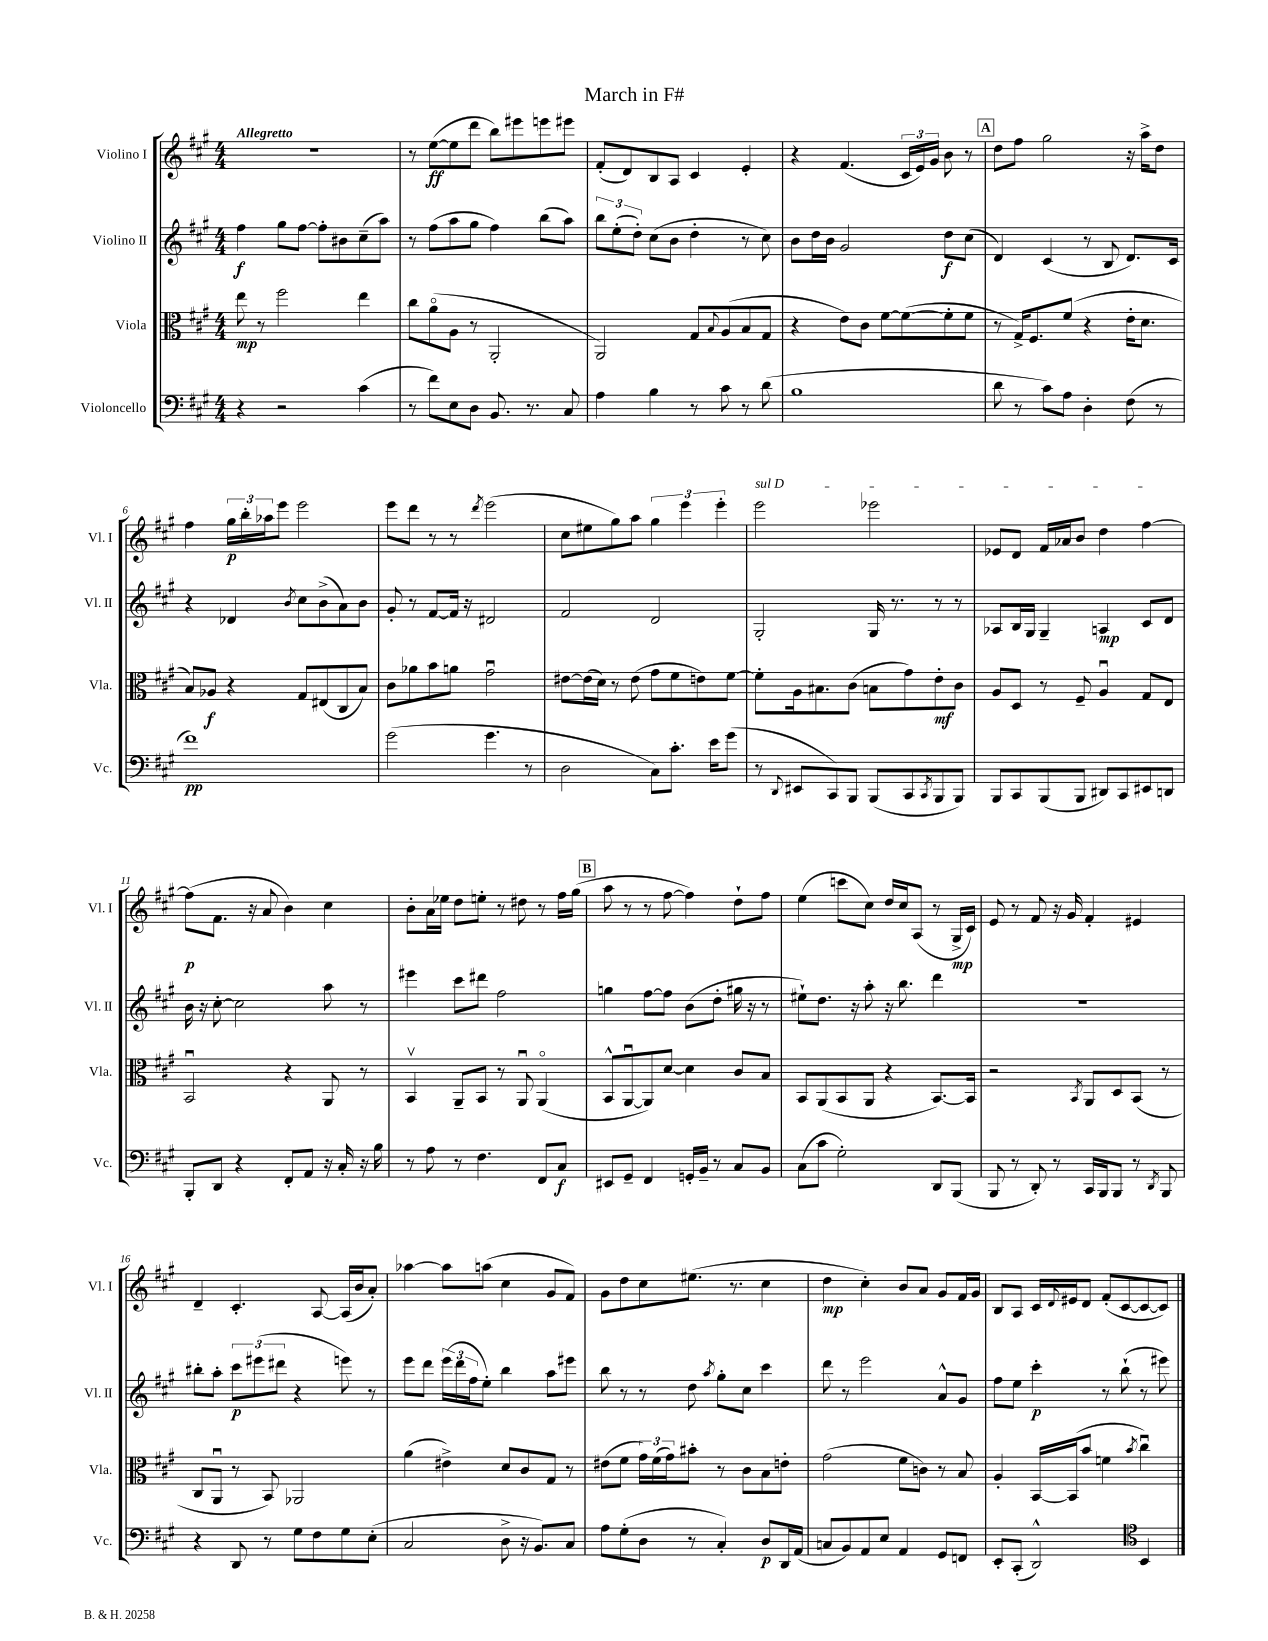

**kern	**dynam	**kern	**dynam	**kern	**dynam	**kern	**dynam
*part4	*part4	*part3	*part3	*part2	*part2	*part1	*part1
*staff4	*staff4	*staff3	*staff3	*staff2	*staff2	*staff1	*staff1
*I"Violoncello	*	*I"Viola	*	*I"Violino II	*	*I"Violino I	*
*I'Vc.	*	*I'Vla.	*	*I'Vl. II	*	*I'Vl. I	*
*clefF4	*	*clefC3	*	*clefG2	*	*clefG2	*
*k[f#c#g#]	*	*k[f#c#g#]	*	*k[f#c#g#]	*	*k[f#c#g#]	*
*M4/4	*	*M4/4	*	*M4/4	*	*M4/4	*
=1	=1	=1	=1	=1	=1	=1	=1
!	!	!	!	!	!	!LO:TX:a:B:t=Allegretto	!
4r	.	8ee\	mp	4ff#\	f	1r	.
.	.	8r	.	.	.	.	.
2r	.	2ff#\	.	8gg#\L	.	.	.
.	.	.	.	[8ff#\J	.	.	.
.	.	.	.	8ff#'\L]	.	.	.
.	.	.	.	8b#X\	.	.	.
(4c#\	.	4ee\	.	(8cc#~\	.	.	.
.	.	.	.	8aa\J)	.	.	.
=2	=2	=2	=2	=2	=2	=2	=2
8r	.	8cc#\L	.	8r	.	8r	.
8f#\L)	.	(8a\	.	(8ff#\L	.	([8ee\L	ff
8E\	.	8A\J	.	8aa\	.	8ee\]	.
8D\J	.	8r	.	8gg#\J	.	8ddd\J	.
8.BB/	.	2AA'/	.	4ff#\)	.	8bb\L)	.
.	.	.	.	.	.	8eee#X\	.
8.r	.	.	.	.	.	.	.
.	.	.	.	(8bb\L	.	8eeen\	.
8C#/	.	.	.	8aa\J)	.	8eee#X\J	.
=3	=3	=3	=3	=3	=3	=3	=3
4A\	.	2AA/)	.	12bb\L	.	(8f#'/L	.
.	.	.	.	(12ee'\	.	.	.
.	.	.	.	.	.	8d/)	.
.	.	.	.	12dd'\J)	.	.	.
4B\	.	.	.	(8cc#\L	.	8B/	.
.	.	.	.	8b\J	.	8A/J	.
8r	.	8G#/L	.	4dd'\	.	4c#/	.
.	.	8qqB/	.	.	.	.	.
8c#\	.	(8A/	.	.	.	.	.
8r	.	8B/	.	8r	.	4e'/	.
(8d\	.	8G#/J	.	8cc#\)	.	.	.
=4	=4	=4	=4	=4	=4	=4	=4
1B	.	4r	.	8b\L	.	4r	.
.	.	.	.	16dd\L	.	.	.
.	.	.	.	16b\JJ	.	.	.
.	.	8e\L)	.	2g#/	.	(4.f#/	.
.	.	8c#\J	.	.	.	.	.
.	.	[8f#\L	.	.	.	.	.
.	.	(8f#\_	.	.	.	24c#/LL	.
.	.	.	.	.	.	24e/)	.
.	.	.	.	.	.	24g#/JJ	.
.	.	8f#'\]	.	8dd\L	f	8b\	.
.	.	8f#\J	.	(8cc#\J	.	8r	.
!!LO:REH:place=s1:t=A
=5	=5	=5	=5	=5	=5	=5	=5
8d\	.	8r	.	4d/)	.	8dd\L	.
8r	.	16G#^/KL)	.	.	.	8ff#\J	.
.	.	8.F#/	.	.	.	.	.
8c#\L)	.	.	.	(4c#/	.	2gg#\	.
8A\J	.	(8f#/J	.	.	.	.	.
4D'\	.	4r	.	8r	.	.	.
.	.	.	.	8B/	.	.	.
(8F#\	.	16e'\KL	.	8.d/L)	.	16r	.
.	.	8.d\J	.	.	.	16aa^\KL	.
8r	.	.	.	.	.	8dd\J	.
.	.	.	.	16c#/Jk	.	.	.
!!LO:LB:g=z
=6	=6	=6	=6	=6	=6	=6	=6
1f#)	pp	8B/L)	.	4r	.	4ff#\	.
.	.	8A-X/J	f	.	.	.	.
.	.	4r	.	4d-X/	.	24gg#\LL	p
.	.	.	.	.	.	24bb'\	.
.	.	.	.	.	.	24aa-X\J	.
.	.	.	.	.	.	8eee\J	.
.	.	.	.	8qb/	.	.	.
.	.	8G#/L	.	8cc#\L	.	2eee\	.
.	.	(8E#X/	.	(8b^\	.	.	.
.	.	8C#/	.	8a\)	.	.	.
.	.	8B/J)	.	8b\J	.	.	.
=7	=7	=7	=7	=7	=7	=7	=7
(2g#\	.	8c#\L	.	8g#'/	.	8eee\L	.
.	.	8a-X\	.	8r	.	8ddd\J	.
.	.	8b\	.	[8f#/L	.	8r	.
.	.	8an\J	.	16f#/Jk]	.	8r	.
.	.	.	.	16r	.	.	.
.	.	.	.	.	.	8qddd/	.
4.g#\	.	2g#u\	.	2d#X/	.	(2eee\	.
8r	.	.	.	.	.	.	.
=8	=8	=8	=8	=8	=8	=8	=8
2D\	.	[8e#X\L	.	2f#/	.	8cc#\L	.
.	.	(16e#\L]	.	.	.	8ee#X\	.
.	.	16d\JJ)	.	.	.	.	.
.	.	8r	.	.	.	8gg#\)	.
.	.	(8e#\	.	.	.	8aa\J	.
8C#\L)	.	8g#\L	.	2d/	.	6gg#\	.
8.c#'\J	.	8f#\	.	.	.	.	.
.	.	.	.	.	.	6eee\	.
.	.	8en\)	.	.	.	.	.
16e\KL	.	.	.	.	.	.	.
.	.	.	.	.	.	6eee'\	.
(8g#\J	.	[8f#\J	.	.	.	.	.
=9	=9	=9	=9	=9	=9	=9	=9
!	!	!	!	!	!	!LO:TX:a:i:t=sul D	!
8r	.	8f#'\L]	.	2G#'/	.	2eee\	.
8qqDD/	.	.	.	.	.	.	.
8EE#X/L	.	16A\k	.	.	.	.	.
.	.	8.B#X\	.	.	.	.	.
8CC#/)	.	.	.	.	.	.	.
8BBB/J	.	(8c#\J	.	.	.	.	.
(8BBB/L	.	8Bn\L	.	16G#/	.	2eee-X\	.
.	.	.	.	8.r	.	.	.
8CC#/	.	8g#\)	.	.	.	.	.
8qCC#/	.	.	.	.	.	.	.
8BBB/	.	8e'\	mf	8r	.	.	.
8BBB/J)	.	8c#\J	.	8r	.	.	.
=10	=10	=10	=10	=10	=10	=10	=10
8BBB/L	.	8A/L	.	8A-X/L	.	8e-X/L	.
8CC#/	.	8D/J	.	16B/L	.	8d/J	.
.	.	.	.	16G#/JJ	.	.	.
(8BBB/	.	8r	.	4G#~/	.	16f#/LL	.
.	.	.	.	.	.	16a-X/J	.
8BBB/J	.	8F#~/	.	.	.	8b/J	.
8DD#X/L)	.	4Au/	.	4An/	mp	4dd\	.
8CC#/	.	.	.	.	.	.	.
8EE#X/	.	8G#/L	.	8c#/L	.	[4ff#\	.
8DDn/J	.	8E/J	.	8d/J	.	.	.
!!LO:LB:g=z
=11	=11	=11	=11	=11	=11	=11	=11
8BBB'/L	.	2BBu/	.	16b\	.	(8ff#\L]	p
.	.	.	.	16r	.	.	.
8DD/J	.	.	.	[8cc#'\	.	8.f#\J	.
4r	.	.	.	2cc#\]	.	.	.
.	.	.	.	.	.	16r	.
.	.	.	.	.	.	8a/	.
8FF#'/L	.	4r	.	.	.	4b\)	.
8AA/J	.	.	.	.	.	.	.
16r	.	8AA/	.	8aa\	.	4cc#\	.
16C#'/	.	.	.	.	.	.	.
16r	.	8r	.	8r	.	.	.
16B\	.	.	.	.	.	.	.
=12	=12	=12	=12	=12	=12	=12	=12
8r	.	4BBv/	.	4eee#X\	.	8b'\L	.
8A\	.	.	.	.	.	16a\L	.
.	.	.	.	.	.	16ee-X\JJ	.
8r	.	8AA~/L	.	8ccc#\L	.	8dd\L	.
4.F#\	.	8BB/J	.	8ddd#X\J	.	8een'\J	.
.	.	8r	.	2ff#\	.	8r	.
.	.	8AAu/	.	.	.	8dd#X\	.
8FF#/L	.	(4AA/	.	.	.	8r	.
8C#/J	f	.	.	.	.	16ff#\LL	.
.	.	.	.	.	.	(16gg#\JJ	.
!!LO:REH:place=s1:t=B
=13	=13	=13	=13	=13	=13	=13	=13
8EE#X/L	.	8BB^^/L	.	4ggn\	.	8aa\	.
8GG#~/J	.	[8AAu/	.	.	.	8r	.
4FF#/	.	8AA/])	.	[8ff#\L	.	8r	.
.	.	[8d/J	.	8ff#\J]	.	[8ff#\	.
16GGn'/LL	.	4d\]	.	(8b\L	.	4ff#\])	.
16BB~/JJ	.	.	.	.	.	.	.
8r	.	.	.	8dd'\J	.	.	.
8C#/L	.	8c#/L	.	16gg#X\	.	8dd`\L	.
.	.	.	.	16r	.	.	.
8BB/J	.	8B/J	.	8r	.	8ff#\J	.
=14	=14	=14	=14	=14	=14	=14	=14
(8C#\L	.	8BB/L	.	8ee#X`\L)	.	(4ee\	.
8c#\J	.	(8AA/	.	8.dd\J	.	.	.
2G#'\)	.	8BB/	.	.	.	8cccn\L	.
.	.	.	.	16r	.	.	.
.	.	8AA/J	.	8aa'\	.	8cc#\J)	.
.	.	4r	.	16r	.	16dd/LL	.
.	.	.	.	8.bb\	.	16cc#/J	.
.	.	.	.	.	.	(8A/J	.
8DD/L	.	[8.BB/L)	.	4ddd\	.	8r	.
(8BBB/J	.	.	.	.	.	16G#^/LL	mp
.	.	16BB/Jk]	.	.	.	16c#/JJ)	.
=15	=15	=15	=15	=15	=15	=15	=15
8BBB/	.	2r	.	1r	.	8e/	.
8r	.	.	.	.	.	8r	.
8DD'/)	.	.	.	.	.	8f#/	.
8r	.	.	.	.	.	16r	.
.	.	.	.	.	.	16g#/	.
.	.	8qBB/	.	.	.	.	.
16CC#/LL	.	8AA/L	.	.	.	4f#'/	.
16BBB/J	.	.	.	.	.	.	.
8BBB/J	.	8D/	.	.	.	.	.
8r	.	(8BB/J	.	.	.	4e#X/	.
8qDD/	.	.	.	.	.	.	.
8BBB/	.	8r	.	.	.	.	.
!!LO:LB:g=z
=16	=16	=16	=16	=16	=16	=16	=16
4r	.	8C#/L	.	8bb#X'\L	.	4d~/	.
.	.	8AAu/J	.	8aa'\J	.	.	.
8DD/	.	8r	.	12ccc#\L	p	4.c#'/	.
.	.	.	.	(12eee#X\	.	.	.
8r	.	8BB/)	.	.	.	.	.
.	.	.	.	12ddd#X\J	.	.	.
8G#\L	.	2AA-X/	.	4r	.	.	.
8F#\	.	.	.	.	.	[8A/	.
8G#\	.	.	.	8eeen\)	.	(16A/LL]	.
.	.	.	.	.	.	16b/J	.
(8E'\J	.	.	.	8r	.	8a'/J)	.
=17	=17	=17	=17	=17	=17	=17	=17
2C#/	.	(4a\	.	8eee\L	.	[4aa-X\	.
.	.	.	.	8ddd\J	.	.	.
.	.	4e#X^\)	.	(24eee\LL	.	8aa-\L]	.
.	.	.	.	24ddd\	.	.	.
.	.	.	.	24ff#\J	.	.	.
.	.	.	.	8ee'\J)	.	(8aan\J	.
8D^\	.	8d/L	.	4bb\	.	4cc#\	.
16r	.	8c#/	.	.	.	.	.
8.BB/L)	.	.	.	.	.	.	.
.	.	8G#/J	.	8aa\L	.	8g#/L	.
8C#/J	.	8r	.	8eee#X\J	.	8f#/J)	.
=18	=18	=18	=18	=18	=18	=18	=18
8A\L	.	(8e#X\L	.	8bb\	.	8g#\L	.
(8G#'\	.	8f#\J	.	8r	.	8dd\	.
8D\J	.	24g#\LL)	.	8r	.	8cc#\	.
.	.	(24f#\	.	.	.	.	.
.	.	24g#\J)	.	.	.	.	.
8r	.	8b#X'\J	.	8dd\	.	(8.ee#X\J	.
.	.	.	.	8qaa/	.	.	.
4C#'/)	.	8r	.	8gg#'\L	.	.	.
.	.	.	.	.	.	8.r	.
.	.	8c#\L	.	8cc#\J	.	.	.
8D/L	p	8B\	.	4ccc#\	.	4cc#\	.
16DD/L	.	8en'\J	.	.	.	.	.
(16AA/JJ	.	.	.	.	.	.	.
=19	=19	=19	=19	=19	=19	=19	=19
8Cn/L	.	(2g#\	.	8ddd\	.	4dd\	mp
8BB/)	.	.	.	8r	.	.	.
8AA/	.	.	.	2eee\	.	4cc#'\)	.
8E/J	.	.	.	.	.	.	.
4AA/	.	8f#\L	.	.	.	8b/L	.
.	.	8cn\J)	.	.	.	8a/J	.
8GG#/L	.	8r	.	8a^^/L	.	8g#/L	.
8FFn/J	.	8B/	.	8g#/J	.	16f#/L	.
.	.	.	.	.	.	16g#/JJ	.
=20	=20	=20	=20	=20	=20	=20	=20
8EE'/L	.	4A'/	.	8ff#\L	.	8B/L	.
(8CC#'/J	.	.	.	8ee\J	.	8A/J	.
2DD^^/)	.	[16BB/LL	.	4ccc#'\	p	16c#/LL	.
.	.	.	.	.	.	8qqd/	.
.	.	(16BB/J]	.	.	.	16e#X/J	.
.	.	8b/J	.	.	.	8d/J	.
.	.	4fn\	.	8r	.	(8f#'/L	.
.	.	.	.	(8bb`\	.	[8c#/	.
*clefC4	*	*	*	*	*	*	*
.	.	8qb/	.	.	.	.	.
4BB/	.	4cc#u\)	.	8r	.	8c#/_	.
.	.	.	.	8eee#X\)	.	8c#/J])	.
==	==	==	==	==	==	==	==
*-	*-	*-	*-	*-	*-	*-	*-
